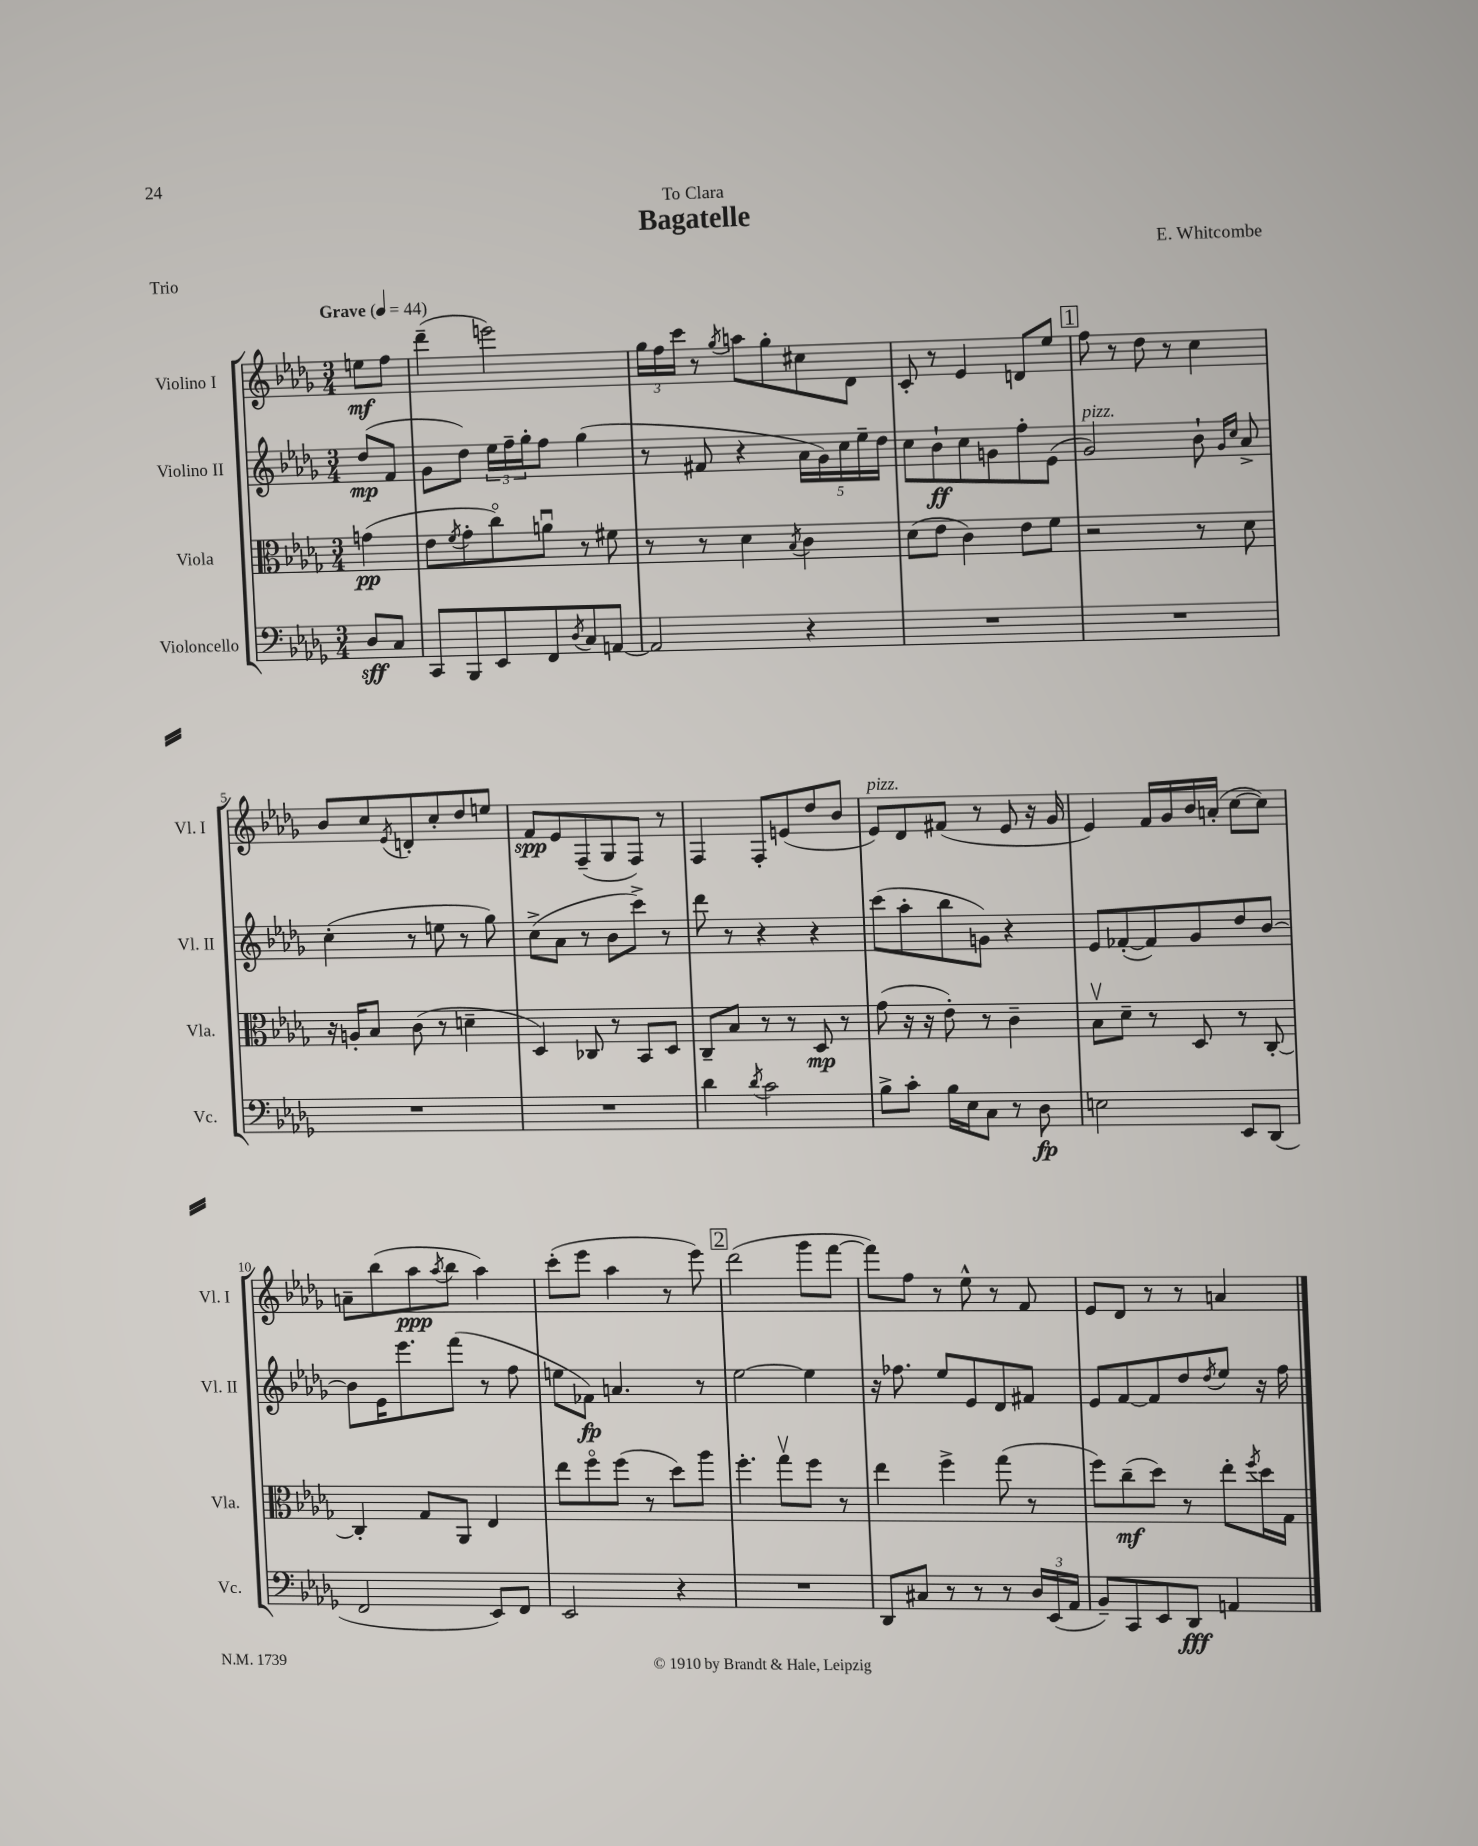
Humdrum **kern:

**kern	**dynam	**kern	**dynam	**kern	**dynam	**kern	**dynam
*part4	*part4	*part3	*part3	*part2	*part2	*part1	*part1
*staff4	*staff4	*staff3	*staff3	*staff2	*staff2	*staff1	*staff1
*I"Violoncello	*	*I"Viola	*	*I"Violino II	*	*I"Violino I	*
*I'Vc.	*	*I'Vla.	*	*I'Vl. II	*	*I'Vl. I	*
*clefF4	*	*clefC3	*	*clefG2	*	*clefG2	*
*k[b-e-a-d-g-]	*	*k[b-e-a-d-g-]	*	*k[b-e-a-d-g-]	*	*k[b-e-a-d-g-]	*
*M3/4	*	*M3/4	*	*M3/4	*	*M3/4	*
*MM44	*	*MM44	*	*MM44	*	*MM44	*
=	=	=	=	=	=	=	=
!	!	!	!	!	!	!LO:TX:a:B:t=Grave	!
8D-/L	sff	(4gn\	pp	(8dd-/L	mp	8een\L	mf
8C/J	.	.	.	8f/J	.	8ff\J	.
=1	=1	=1	=1	=1	=1	=1	=1
8CC/L	.	8e-\L	.	8g-\L	.	(4ddd-~\	.
.	.	8qf/	.	.	.	.	.
8BBB-/	.	8g-'\	.	8dd-\J)	.	.	.
8EE-/	.	8cc\)	.	24ee-\LL	.	2eeen\)	.
.	.	.	.	24ff~\	.	.	.
.	.	.	.	24gg-'\J	.	.	.
8FF/	.	8anu\J	.	8ff\J	.	.	.
8qD-/	.	.	.	.	.	.	.
8C/	.	8r	.	(4gg-\	.	.	.
[8AAn/J	.	8f#X\	.	.	.	.	.
=2	=2	=2	=2	=2	=2	=2	=2
2AA/]	.	8r	.	8r	.	24gg-\LL	.
.	.	.	.	.	.	24ff\	.
.	.	.	.	.	.	24ccc\JJ	.
.	.	8r	.	8f#X/	.	8r	.
.	.	.	.	.	.	8qgg-/	.
.	.	4d-\	.	4r	.	8aan\L	.
.	.	.	.	.	.	8gg-'\	.
.	.	8qB-/	.	.	.	.	.
4r	.	4c\	.	20a-\LL	.	8cc#X\	.
.	.	.	.	20g-\)	.	.	.
.	.	.	.	20cc\	.	.	.
.	.	.	.	.	.	8d-\J	.
.	.	.	.	20ee-~\	.	.	.
.	.	.	.	20dd-\JJ	.	.	.
=3	=3	=3	=3	=3	=3	=3	=3
2.r	.	(8d-\L	.	8cc\L	.	8c'/	.
.	.	8e-\J	.	8b-`\	ff	8r	.
.	.	4c\)	.	8cc\	.	4e-/	.
.	.	.	.	8gn\	.	.	.
.	.	8e-\L	.	8ff'\	.	8dn/L	.
.	.	8f\J	.	(8e-\J	.	8ee-/J	.
!!LO:REH:place=s1:t=1
=4	=4	=4	=4	=4	=4	=4	=4
!	!	!	!	!LO:TX:a:i:t=pizz.	!	!	!
2.r	.	2r	.	2g-/)	.	8ff\	.
.	.	.	.	.	.	8r	.
.	.	.	.	.	.	8dd-\	.
.	.	.	.	.	.	8r	.
.	.	8r	.	8b-`\	.	4cc\	.
.	.	.	.	16qqg-/LL	.	.	.
.	.	.	.	16qqcc/JJ	.	.	.
.	.	8d-\	.	8a-^/	.	.	.
!!LO:LB:g=z
=5	=5	=5	=5	=5	=5	=5	=5
2.r	.	16r	.	(4cc'\	.	8b-/L	.
.	.	16An'/KL	.	.	.	.	.
.	.	8B-/J	.	.	.	8cc/	.
.	.	.	.	.	.	8qe-/	.
.	.	(8c\	.	8r	.	8dn'/	.
.	.	8r	.	8een\	.	8cc'/	.
.	.	4dn~\	.	8r	.	8dd-/	.
.	.	.	.	8gg-\)	.	8een/J	.
=6	=6	=6	=6	=6	=6	=6	=6
2.r	.	4D-/)	.	(8cc^\L	.	8f/L	spp
.	.	.	.	8a-\J	.	8e-/	.
.	.	8C-X/	.	8r	.	(8F~/	.
.	.	8r	.	8b-\L	.	8G-/	.
.	.	8BB-/L	.	8ccc^\J)	.	8F/J)	.
.	.	8D-/J	.	8r	.	8r	.
=7	=7	=7	=7	=7	=7	=7	=7
4d-\	.	8C~/L	.	8ddd-\	.	4F/	.
.	.	8B-/J	.	8r	.	.	.
8qd-/	.	.	.	.	.	.	.
2c\	.	8r	.	4r	.	8F'/L	.
.	.	8r	.	.	.	(8en/	.
.	.	8D-/	mp	4r	.	8dd-/	.
.	.	8r	.	.	.	8b-/J	.
=8	=8	=8	=8	=8	=8	=8	=8
!	!	!	!	!	!	!LO:TX:a:i:t=pizz.	!
8B-^\L	.	(8g-\	.	(8ccc\L	.	8e-/L)	.
8c'\J	.	16r	.	8aa-'\	.	8d-/	.
.	.	16r	.	.	.	.	.
16B-\LL	.	8e-'\)	.	8bb-\	.	(8f#X/J	.
16E-\J	.	.	.	.	.	.	.
8C\J	.	8r	.	8gn\J)	.	8r	.
8r	.	4c~\	.	4r	.	8e-/	.
8D-\	fp	.	.	.	.	16r	.
.	.	.	.	.	.	16g-/	.
=9	=9	=9	=9	=9	=9	=9	=9
2En\	.	8B-v\L	.	8e-/L	.	4e-/)	.
.	.	8d-~\J	.	([8f-X'/	.	.	.
.	.	8r	.	8f-/])	.	16f/LL	.
.	.	.	.	.	.	16g-/	.
.	.	8D-/	.	8g-/	.	16b-/	.
.	.	.	.	.	.	(16an'/JJ	.
8EE-/L	.	8r	.	8dd-/	.	[8cc\L	.
(8DD-/J	.	[8C'/	.	[8b-/J	.	8cc\J])	.
!!LO:LB:g=z
=10	=10	=10	=10	=10	=10	=10	=10
2FF/	.	4C'/]	.	8b-\L]	.	8an~\L	.
.	.	.	.	16e-\K	.	(8bb-\	.
.	.	.	.	8.eee-\	.	.	.
.	.	8G-/L	.	.	.	8aa-\	ppp
.	.	.	.	.	.	8qaa-/	.
.	.	8AA-/J	.	(8fff\J	.	8bb-\J	.
8EE-/L)	.	4E-/	.	8r	.	4aa-\)	.
8FF/J	.	.	.	8ff\	.	.	.
=11	=11	=11	=11	=11	=11	=11	=11
2EE-/	.	8ee-\L	.	8een\L	.	(8ccc'\L	.
.	.	8ff\	.	8f-X\J)	fp	8eee-\J	.
.	.	(8ff\J	.	4.an/	.	4aa-\	.
.	.	8r	.	.	.	.	.
4r	.	8dd-\L)	.	.	.	8r	.
.	.	8aa-\J	.	8r	.	8eee-\)	.
!!LO:REH:place=s1:t=2
=12	=12	=12	=12	=12	=12	=12	=12
2.r	.	4.ff'\	.	[2ee-\	.	(2ddd-\	.
.	.	8gg-v\L	.	.	.	.	.
.	.	8ff\J	.	4ee-\]	.	8ggg-\L	.
.	.	8r	.	.	.	[8fff\J	.
=13	=13	=13	=13	=13	=13	=13	=13
8DD-/L	.	4ee-\	.	16r	.	8fff\L])	.
.	.	.	.	8.ff-X\	.	.	.
8C#X/J	.	.	.	.	.	8ff\J	.
8r	.	4ff^\	.	8ee-/L	.	8r	.
8r	.	.	.	8e-/	.	8ee-^^\	.
8r	.	(8gg-\	.	8d-/	.	8r	.
24D-/LL	.	8r	.	8f#X/J	.	8f/	.
(24EE-/	.	.	.	.	.	.	.
24AA-/JJ	.	.	.	.	.	.	.
=14	=14	=14	=14	=14	=14	=14	=14
8BB-~/L)	.	8ff\L)	.	8e-/L	.	8e-/L	.
8CC/	.	(8cc~\	mf	[8f/	.	8d-/J	.
8EE-/	.	8dd-\J)	.	8f/]	.	8r	.
8DD-/J	fff	8r	.	8dd-/	.	8r	.
.	.	.	.	8qdd-/	.	.	.
4AAn/	.	8ee-'\L	.	8ee-/J	.	4an/	.
.	.	8qff/	.	.	.	.	.
.	.	16dd-\L	.	16r	.	.	.
.	.	16G-\JJ	.	16ff\	.	.	.
==	==	==	==	==	==	==	==
*-	*-	*-	*-	*-	*-	*-	*-
